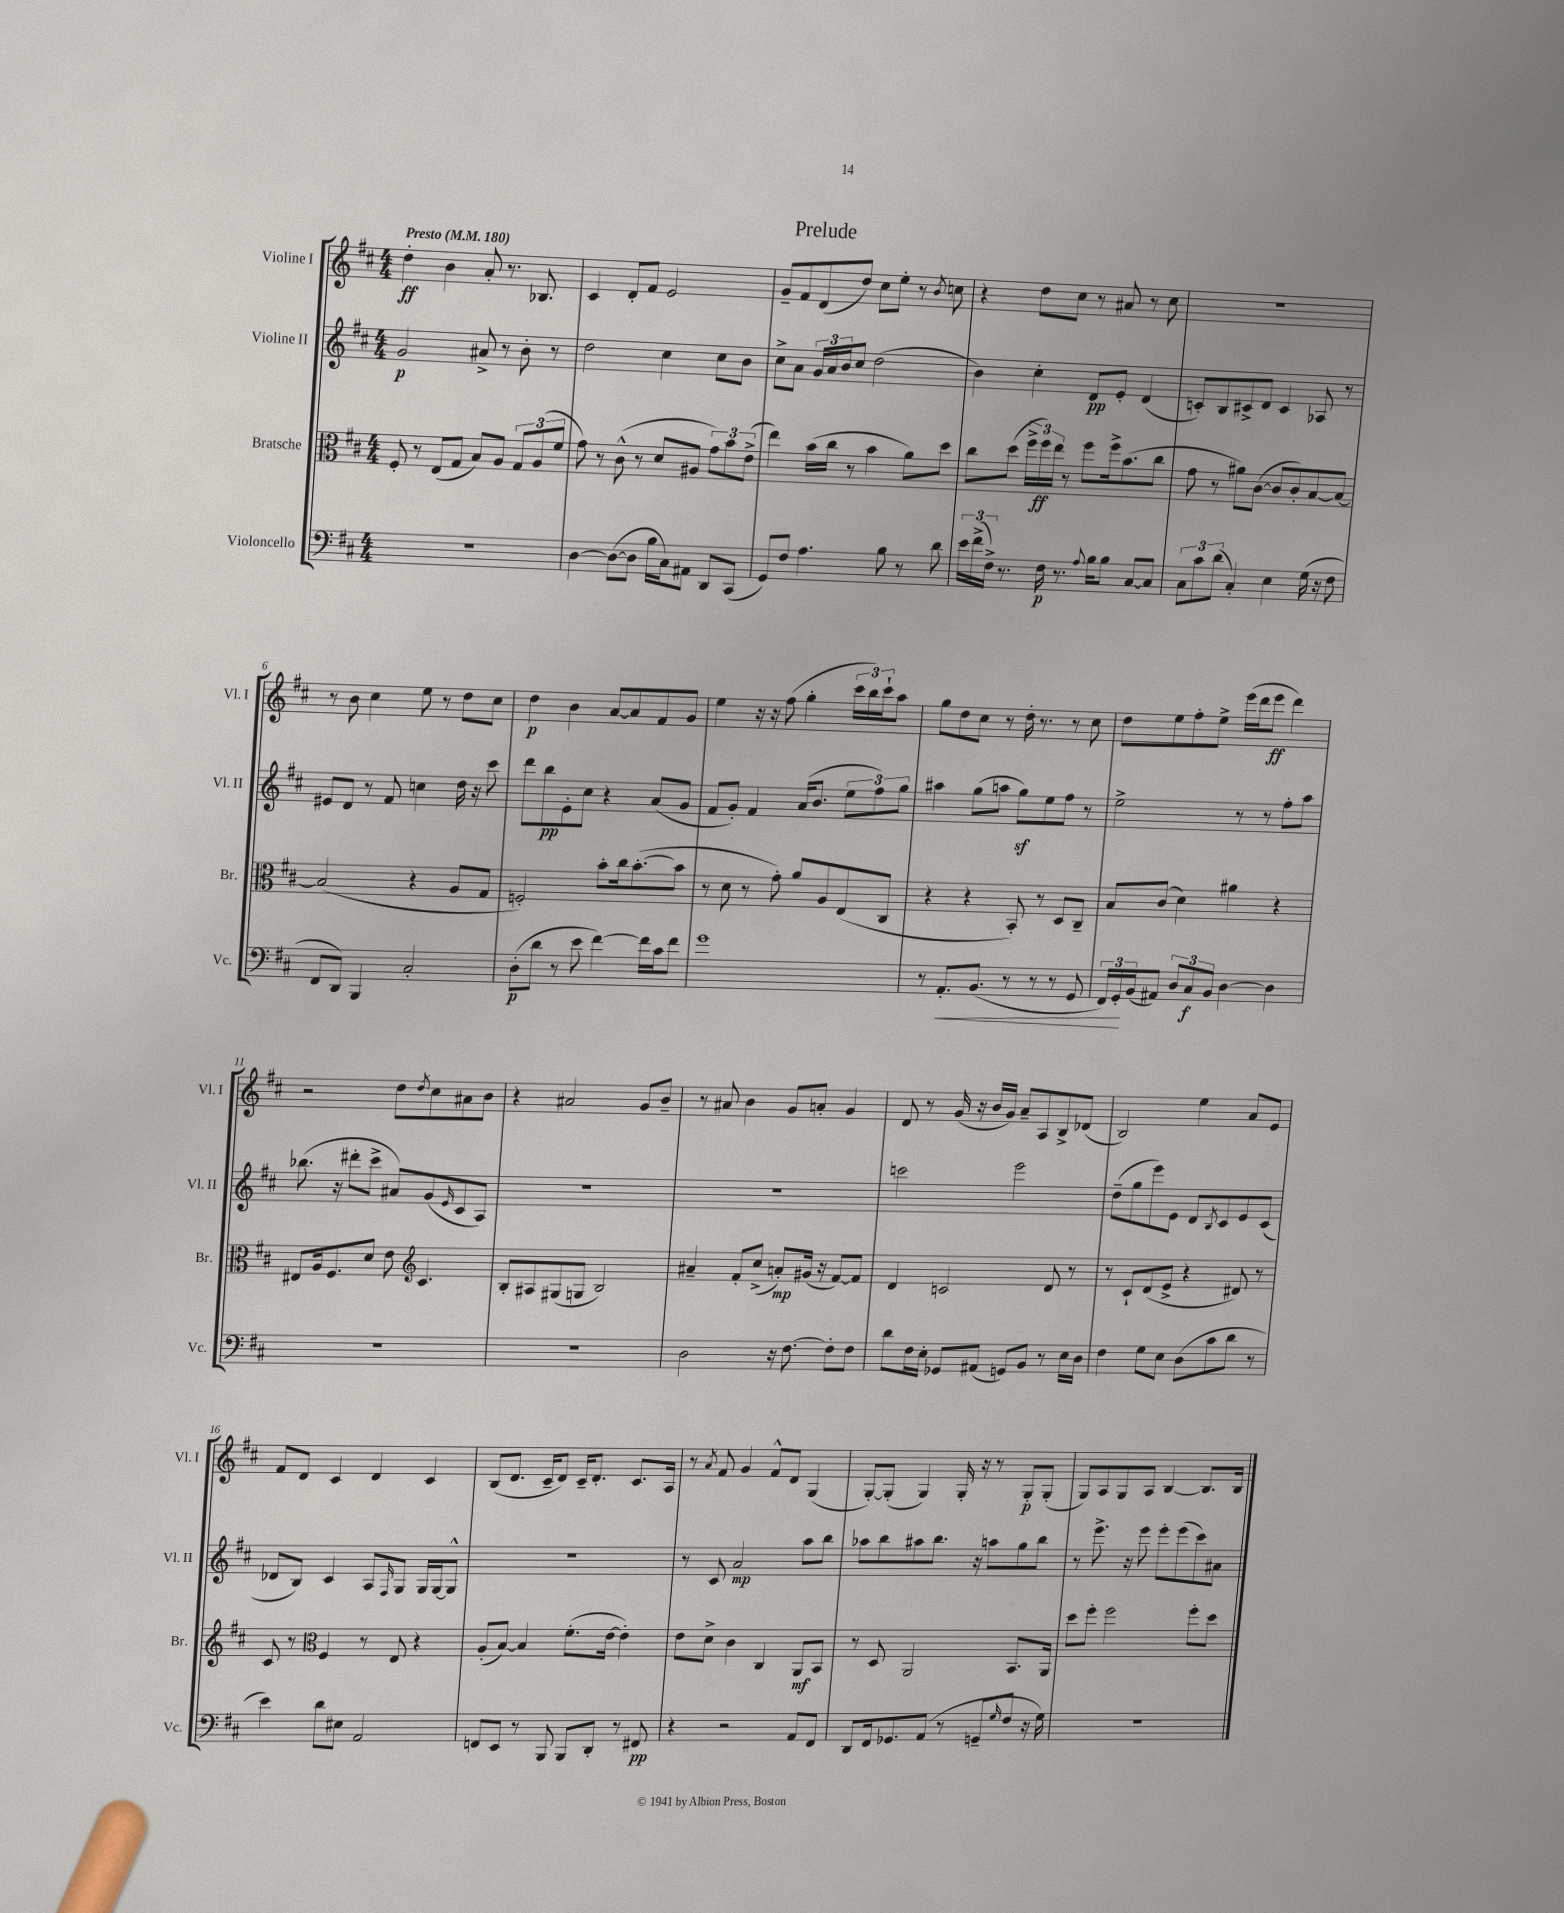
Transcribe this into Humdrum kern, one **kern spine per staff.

**kern	**dynam	**kern	**dynam	**kern	**dynam	**kern	**dynam
*part4	*part4	*part3	*part3	*part2	*part2	*part1	*part1
*staff4	*staff4	*staff3	*staff3	*staff2	*staff2	*staff1	*staff1
*I"Violoncello	*	*I"Bratsche	*	*I"Violine II	*	*I"Violine I	*
*I'Vc.	*	*I'Br.	*	*I'Vl. II	*	*I'Vl. I	*
*clefF4	*	*clefC3	*	*clefG2	*	*clefG2	*
*k[f#c#]	*	*k[f#c#]	*	*k[f#c#]	*	*k[f#c#]	*
*M4/4	*	*M4/4	*	*M4/4	*	*M4/4	*
*MM180	*	*MM180	*	*MM180	*	*MM180	*
=1	=1	=1	=1	=1	=1	=1	=1
!	!	!	!	!	!	!LO:TX:a:B:t=Presto	!
1r	.	8F#'/	.	2g/	p	4dd'\	ff
.	.	8r	.	.	.	.	.
.	.	(8E/L	.	.	.	4b\	.
.	.	8G/J	.	.	.	.	.
.	.	8B/L)	.	8a#X^/	.	8a'/	.
.	.	8A/J	.	8r	.	8.r	.
.	.	12G/L	.	8b'\	.	.	.
.	.	.	.	.	.	8.B-X/	.
.	.	(12A/	.	.	.	.	.
.	.	.	.	8r	.	.	.
.	.	12f#/J	.	.	.	.	.
=2	=2	=2	=2	=2	=2	=2	=2
[4D\	.	8g\)	.	2dd\	.	4c#/	.
.	.	8r	.	.	.	.	.
(8D\L_	.	(8c#^^\	.	.	.	8d'/L	.
8D\J]	.	8r	.	.	.	8f#/J	.
16B\LL	.	8d/L	.	4cc#\	.	2e/	.
16C#\J)	.	.	.	.	.	.	.
8AA#X\J	.	8A#X/J	.	.	.	.	.
8DD/L	.	12g\L)	.	8cc#\L	.	.	.
.	.	12b\	.	.	.	.	.
(8CC#/J	.	.	.	8b\J	.	.	.
.	.	(12e^\J	.	.	.	.	.
=3	=3	=3	=3	=3	=3	=3	=3
8GG/L)	.	4ee\)	.	8cc#^\L	.	8g~/L	.
8F#/J	.	.	.	8a\J	.	8f#/	.
4.A\	.	(16b\LL	.	24g/LL	.	(8d/	.
.	.	.	.	24a/	.	.	.
.	.	16cc#\JJ	.	.	.	.	.
.	.	.	.	24b/J	.	.	.
.	.	8r	.	8cc#/J	.	8dd/J)	.
.	.	4b\	.	(2dd\	.	8cc#\L	.
8B\	.	.	.	.	.	8ee'\J	.
8r	.	8a\L)	.	.	.	8r	.
.	.	.	.	.	.	8qb/	.
8d\	.	8dd\J	.	.	.	8ccn\	.
=4	=4	=4	=4	=4	=4	=4	=4
24e\LL	.	8cc#\L	.	4b\)	.	4r	.
(24f#^\	.	.	.	.	.	.	.
24F#^\JJ)	.	.	.	.	.	.	.
8.r	.	(8dd\J	.	.	.	.	.
.	.	24ff#^\LL	.	4cc#'\	.	8dd\L	.
.	.	24ff#\)	ff	.	.	.	.
16F#\	p	.	.	.	.	.	.
.	.	24ee\JJ	.	.	.	.	.
8.r	.	8r	.	.	.	8cc#\J	.
.	.	8ff#\L	.	8d/L	pp	8r	.
8qqA/	.	.	.	.	.	.	.
16B\KL	.	.	.	.	.	.	.
8B\J	.	16ff#^\k	.	8e'/J	.	8a#X/	.
.	.	(8.b\	.	.	.	.	.
[8C#/L	.	.	.	(4d/	.	8r	.
8C#/J]	.	8cc#\J	.	.	.	8cc#\	.
=5	=5	=5	=5	=5	=5	=5	=5
12C#\L	.	8g\	.	8cn'/L)	.	1r	.
12c#\	.	.	.	.	.	.	.
.	.	8r	.	8B/	.	.	.
(12d\J	.	.	.	.	.	.	.
4C#'/)	.	8a#X\L)	.	8c#X^/	.	.	.
.	.	([8c#\J	.	8d/J	.	.	.
4E\	.	8c#/L]	.	4c#/	.	.	.
.	.	8c#'/)	.	.	.	.	.
(16G\	.	[8B/	.	8A-X/	.	.	.
16r	.	.	.	.	.	.	.
8F#\	.	8B/J_	.	8r	.	.	.
!!LO:LB:g=z
=6	=6	=6	=6	=6	=6	=6	=6
8FF#/L	.	(2B/]	.	8e#X/L	.	8r	.
8DD/J)	.	.	.	8d/J	.	8b\	.
4BBB/	.	.	.	8r	.	4cc#\	.
.	.	.	.	8f#/	.	.	.
2C#'/	.	4r	.	4ccn\	.	8ee\	.
.	.	.	.	.	.	8r	.
.	.	8A/L	.	16dd\	.	8dd\L	.
.	.	.	.	16r	.	.	.
.	.	8G/J	.	8ccc#\	.	8cc#\J	.
=7	=7	=7	=7	=7	=7	=7	=7
(8D'\L	p	2Fn'/)	.	8ddd\L	.	4dd\	p
8d\J	.	.	.	8bb\	pp	.	.
8r	.	.	.	8e'\	.	4b\	.
8e\	.	.	.	8cc#\J	.	.	.
[4f#\)	.	8b'\L	.	4r	.	[8a/L	.
.	.	16cc#\k	.	.	.	8a/]	.
.	.	([8.b'\	.	.	.	.	.
16f#\LL]	.	.	.	(8a/L	.	8f#/	.
16c#\J	.	.	.	.	.	.	.
8f#\J	.	8b\J]	.	8g/J	.	8g/J	.
=8	=8	=8	=8	=8	=8	=8	=8
1g	.	8r	.	8f#/L	.	4ee\	.
.	.	8d\	.	8g'/J)	.	.	.
.	.	8r	.	4f#/	.	16r	.
.	.	.	.	.	.	16r	.
.	.	8g'\)	.	.	.	(8ff#\	.
.	.	8a/L	.	(16a/KL	.	4gg'\	.
.	.	.	.	8.b/J	.	.	.
.	.	8A/	.	.	.	.	.
.	.	(8E/	.	12ee\L	.	24ccc#\LL	.
.	.	.	.	.	.	24bb\)	.
.	.	.	.	12ff#\)	.	24ccc#`\J	.
.	.	8C#/J	.	.	.	8aa\J	.
.	.	.	.	12gg\J	.	.	.
=9	=9	=9	=9	=9	=9	=9	=9
8r	.	4r	.	4aa#X\	.	8gg\L	.
!	!LO:HP:b	!	!	!	!	!	!
8.AA'/L	<	.	.	.	.	8dd\	.
.	.	4r	.	(8gg\L	.	8cc#\J	.
(8.BB/J	.	.	.	.	.	.	.
.	.	.	.	8aan\J	.	8r	.
8r	.	8BB'/)	.	8ggz\L)	.	16dd'\	.
.	.	.	.	.	.	8.r	.
8r	.	8r	.	8ee\	.	.	.
8r	.	8D/L	.	8ff#\J	.	8r	.
8GG/	.	8C#~/J	.	8r	.	8cc#\	.
=10	=10	=10	=10	=10	=10	=10	=10
24FF#/LL)	.	8B/L	.	2ee^\	.	8dd\L	.
24GG'/	.	.	.	.	.	.	.
(24BB/J	[	.	.	.	.	.	.
8AA#X/J)	.	(8c#/J	.	.	.	8ee\	.
12D/L	.	4d\)	.	.	.	8ff#'\	.
12C#/	f	.	.	.	.	.	.
.	.	.	.	.	.	8ee^\J	.
12BB/J	.	.	.	.	.	.	.
[4D\	.	4a#X\	.	8r	.	(16eee\LL	.
.	.	.	.	.	.	16ddd\J	.
.	.	.	.	8r	.	8eee\J	ff
4D\]	.	4r	.	8ff#'\L	.	4ddd\)	.
.	.	.	.	8aa\J	.	.	.
!!LO:LB:g=z
=11	=11	=11	=11	=11	=11	=11	=11
1r	.	8E#X/L	.	(8.bb-X\	.	2r	.
.	.	16A/k	.	.	.	.	.
.	.	8.F#/	.	16r	.	.	.
.	.	.	.	8ddd#X'\L	.	.	.
.	.	8d/J	.	8ccc#^\J	.	.	.
.	.	8e\	.	8a#X/L)	.	8dd\L	.
*	*	*clefG2	*	*	*	*	*
.	.	.	.	.	.	8qdd/	.
.	.	4.c#/	.	(8g/	.	8cc#\	.
.	.	.	.	16qqe/	.	.	.
.	.	.	.	8c#/	.	8a#X\	.
.	.	.	.	8A/J)	.	8b\J	.
=12	=12	=12	=12	=12	=12	=12	=12
1r	.	8B'/L	.	1r	.	4r	.
.	.	8A#X/	.	.	.	.	.
.	.	(8G#X/	.	.	.	2a#X/	.
.	.	8Gn/J	.	.	.	.	.
.	.	2B/)	.	.	.	.	.
.	.	.	.	.	.	8g/L	.
.	.	.	.	.	.	8b~/J	.
=13	=13	=13	=13	=13	=13	=13	=13
2D\	.	4a#X~/	.	1r	.	8r	.
.	.	.	.	.	.	8a#X/	.
.	.	8f#'/L	.	.	.	4b\	.
.	.	(8cc#^/J	.	.	.	.	.
16r	.	8an'/L)	mp	.	.	8g/L	.
[8.F#\	.	.	.	.	.	.	.
.	.	(16g#X/Jk	.	.	.	8an'/J	.
.	.	16r	.	.	.	.	.
8F#'\L]	.	[8f#/L)	.	.	.	4g/	.
8F#\J	.	8f#/J]	.	.	.	.	.
=14	=14	=14	=14	=14	=14	=14	=14
8d\L	.	4d/	.	2cccn\	.	8d/	.
16F#\L	.	.	.	.	.	8r	.
16E'\JJ	.	.	.	.	.	.	.
8GG-X/L	.	2cn/	.	.	.	(16g/	.
.	.	.	.	.	.	16r	.
(8AA#X/J	.	.	.	.	.	16b/LL	.
.	.	.	.	.	.	16g/JJ)	.
8GGn/L)	.	.	.	2eee\	.	8a~/L	.
8BB/J	.	.	.	.	.	8A/	.
8r	.	8d/	.	.	.	8B^/	.
16E\LL	.	8r	.	.	.	(8d-X/J	.
16D\JJ	.	.	.	.	.	.	.
=15	=15	=15	=15	=15	=15	=15	=15
4F#\	.	8r	.	(8dd~\L	.	2B/)	.
.	.	8c#`/L	.	8gg\	.	.	.
8G\L	.	(8d/	.	8eee\)	.	.	.
8E\J	.	8e^/J	.	8e\J	.	.	.
(8D\L	.	4r	.	8d/L	.	4ee\	.
.	.	.	.	8qB/	.	.	.
8c#\	.	.	.	8c#/	.	.	.
8d\J	.	8d#X/)	.	8e/	.	8a/L	.
8r	.	8r	.	(8c#/J	.	8e/J	.
!!LO:LB:g=z
=16	=16	=16	=16	=16	=16	=16	=16
4e\)	.	8c#/	.	8d-X/L	.	8f#/L	.
.	.	8r	.	8B/J)	.	8d/J	.
*	*	*clefC3	*	*	*	*	*
8d\L	.	4F#/	.	4c#/	.	4c#/	.
8E#X\J	.	.	.	.	.	.	.
2AA/	.	8r	.	8A/L	.	4d/	.
.	.	.	.	16qqF#/	.	.	.
.	.	8E/	.	8G/J	.	.	.
.	.	4r	.	16G/LL	.	4c#/	.
.	.	.	.	[16G/J	.	.	.
.	.	.	.	8G^^/J]	.	.	.
=17	=17	=17	=17	=17	=17	=17	=17
8FFn/L	.	(8A'/L	.	1r	.	(8B/L	.
8EE/J	.	[8B/J)	.	.	.	8.d/J	.
8r	.	4B/]	.	.	.	.	.
.	.	.	.	.	.	16c#~/KL	.
8BBB/	.	.	.	.	.	8d/J)	.
8BBB/L	.	(8.f#'\L	.	.	.	16c#~/KL	.
.	.	.	.	.	.	8.d'/J	.
8DD'/J	.	.	.	.	.	.	.
.	.	[16e\Jk	.	.	.	.	.
8r	.	4e'\])	.	.	.	8.c#/L	.
8FF#X/	pp	.	.	.	.	.	.
.	.	.	.	.	.	16A/Jk	.
=18	=18	=18	=18	=18	=18	=18	=18
4r	.	8e\L	.	8r	.	8r	.
.	.	.	.	.	.	8qa/	.
.	.	8d^\J	.	8c#/	.	8f#/	.
2r	.	4c#\	.	2a/	mp	4g/	.
.	.	4C#/	.	.	.	8f#^^/L	.
.	.	.	.	.	.	8d/J	.
8AA/L	.	8AA/L	mf	8aa\L	.	(4G/	.
8FF#/J	.	8BB/J	.	8bb\J	.	.	.
=19	=19	=19	=19	=19	=19	=19	=19
8DD/L	.	8r	.	8aa-X\L	.	[8G'/L)	.
16FF#/k	.	8D/	.	8bb\	.	(8G'/J]	.
8.GG-X/	.	.	.	.	.	.	.
.	.	2AA/	.	8aa#X\	.	4G/)	.
(8AA/J	.	.	.	8.bb\J	.	.	.
8r	.	.	.	.	.	16G'/	.
.	.	.	.	16r	.	16r	.
8GGn~/L	.	.	.	8aan\L	.	8r	.
16qqG/	.	.	.	.	.	.	.
8F#/J	.	8.BB/L	.	8gg\	.	8G'/L	p
16r	.	.	.	8bb\J	.	(8G'/J	.
16G\)	.	16AA/Jk	.	.	.	.	.
=20	=20	=20	=20	=20	=20	=20	=20
1r	.	8dd\L	.	8r	.	8G/L)	.
.	.	8ff#'\J	.	8.eee^\	.	8A/	.
.	.	2ff#\	.	.	.	8G/	.
.	.	.	.	16r	.	.	.
.	.	.	.	8eee\	.	8A/J	.
.	.	.	.	8eee'\L	.	[4B/	.
.	.	.	.	(8eee\	.	.	.
.	.	8ff#'\L	.	8ccc#\)	.	8.B/L]	.
.	.	8dd\J	.	8a#X\J	.	.	.
.	.	.	.	.	.	16B/Jk	.
==	==	==	==	==	==	==	==
*-	*-	*-	*-	*-	*-	*-	*-
